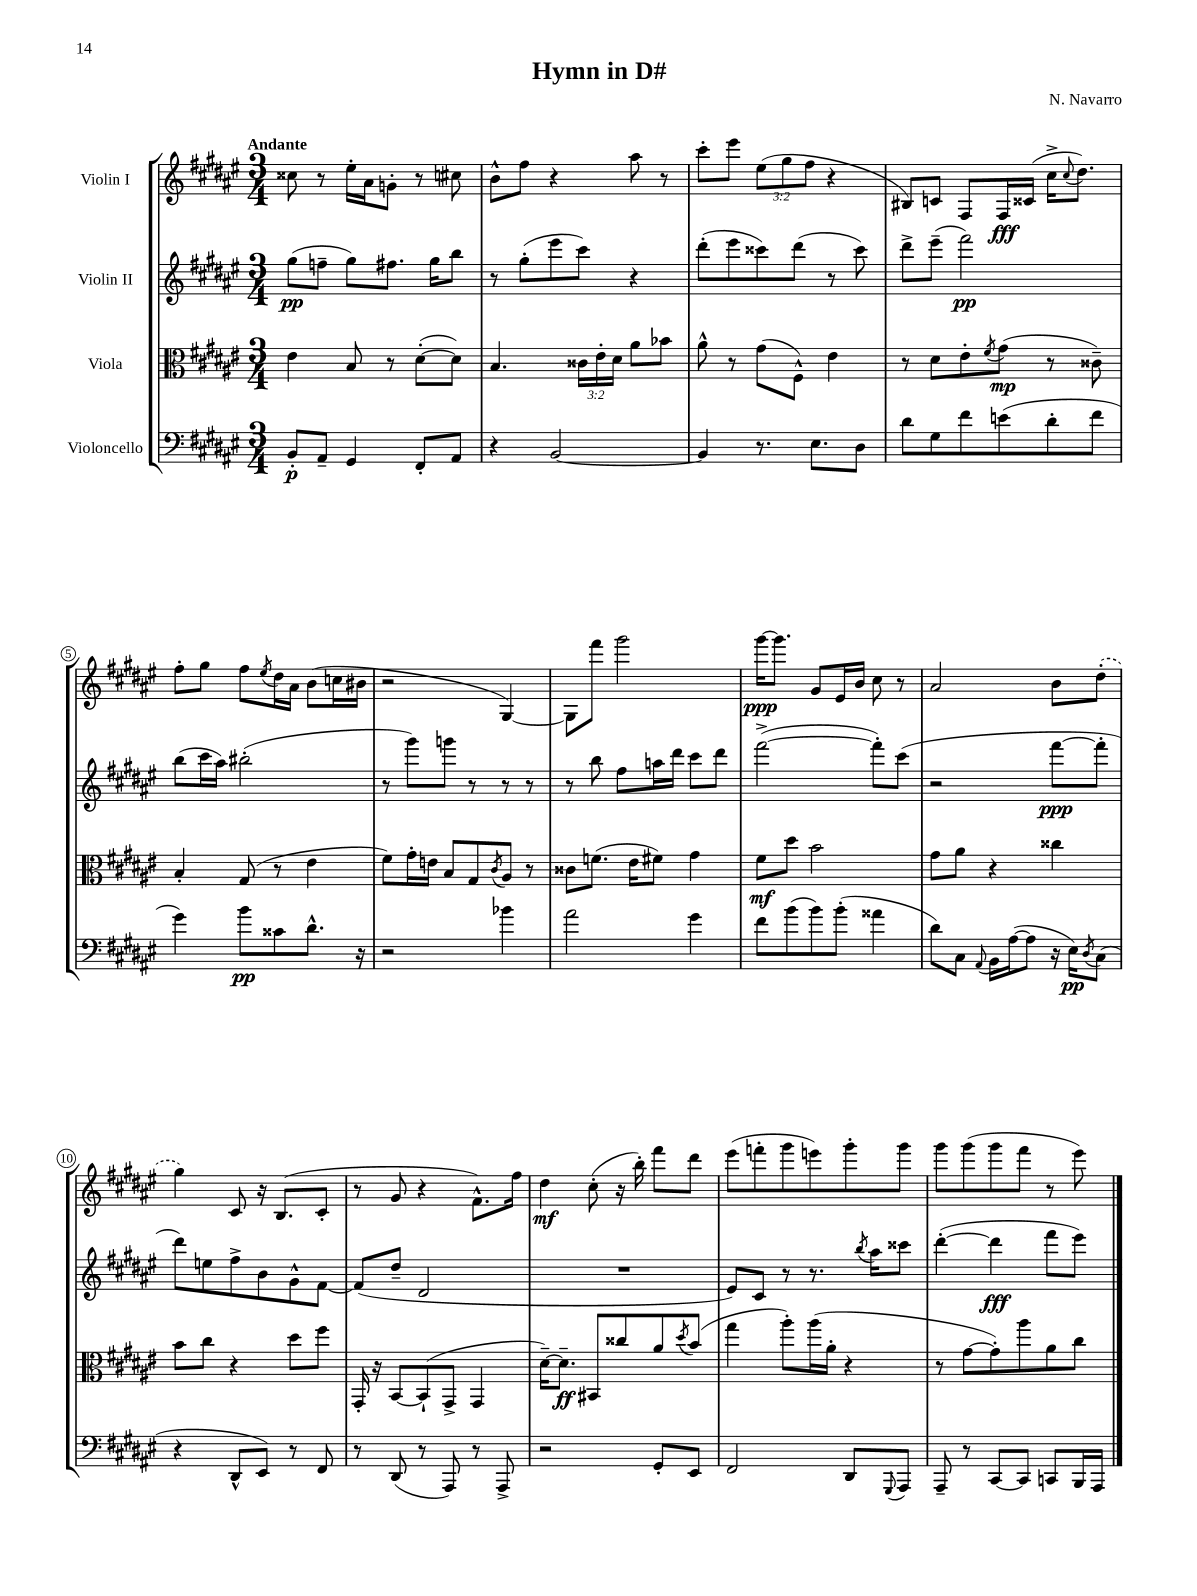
\header { title = "Hymn in D#" composer = "N. Navarro" }
<<
\new StaffGroup <<
\new Staff = "s0" \with { instrumentName = "Violin I" } {
    \clef treble \key fis \major \numericTimeSignature \time 3/4 \override Staff.TupletNumber.text = #tuplet-number::calc-fraction-text \tempo "Andante"
    cisis''8 r8 eis''16-. ais'16 g'8-. r8 cis''8 |
    b'8-^ fis''8 r4 ais''8 r8 |
    cis'''8-. eis'''8 \tuplet 3/2 { eis''8( gis''8 fis''8 } r4 |
    bis8) c'8 fis8 fis16\fff cisis'16( cis''16-> \appoggiatura { cis''8 } dis''8.) |
    fis''8-. gis''8 fis''8 \acciaccatura { eis''8 } dis''16 ais'16 b'8( c''16 bis'16 |
    r2 gis4~) |
    gis8 fis'''8 gis'''2 |
    gis'''16~\ppp gis'''8. gis'8 eis'16 b'16 cis''8 r8 |
    ais'2 b'8 \once \slurDashed dis''8-.( |
    gis''4) cis'8 r16 b8.( cis'8-. |
    r8 gis'8 r4 fis'8.-^) fis''16 |
    dis''4\mf cis''8-.( r16 b''16-.) fis'''8 dis'''8 |
    eis'''8( f'''8-. gis'''8 e'''8) gis'''8-. gis'''8 |
    gis'''8 gis'''8( gis'''8 fis'''8 r8 eis'''8) \bar "|." |
}
\new Staff = "s1" \with { instrumentName = "Violin II" } {
    \clef treble \key fis \major \numericTimeSignature \time 3/4
    gis''8\pp( f''8-- gis''8) fis''8. gis''16 b''8 |
    r8 gis''8-.( eis'''8 cis'''8) r4 |
    dis'''8-.( eis'''8 cisis'''8) dis'''8( r8 cisis'''8) |
    dis'''8-> eis'''8--( fis'''2\pp) |
    b''8( cis'''16 ais''16) bis''2-.( |
    r8 gis'''8) g'''8 r8 r8 r8 |
    r8 b''8 fis''8 a''16 dis'''16 cis'''8 dis'''8 |
    fis'''2~->( fis'''8-.) cis'''8( |
    r2 fis'''8~\ppp fis'''8-. |
    dis'''8) e''8 fis''8-> b'8 gis'8-^ fis'8~ |
    fis'8( dis''8-- dis'2 |
    R2. |
    eis'8) cis'8 r8 r8. \acciaccatura { b''8 } ais''16 cisis'''8 |
    dis'''4~-.( dis'''4\fff fis'''8 eis'''8) \bar "|." |
}
\new Staff = "s2" \with { instrumentName = "Viola" } {
    \clef alto \key fis \major \numericTimeSignature \time 3/4 \override Staff.TupletNumber.text = #tuplet-number::calc-fraction-text
    eis'4 b8 r8 dis'8~-.( dis'8) |
    b4. \tuplet 3/2 { cisis'16 eis'16-. dis'16 } ais'8 bes'8 |
    ais'8-^ r8 gis'8( fis8-^) eis'4 |
    r8 dis'8 eis'8-. \acciaccatura { fis'8 } gis'8\mp( r8 cisis'8--) |
    b4-. gis8( r8 eis'4 |
    fis'8) gis'16-. e'16 b8 gis8 \acciaccatura { cis'8 } ais8 r8 |
    cisis'8 f'8.( eis'16 fis'8) gis'4 |
    fis'8\mf dis''8 b'2 |
    gis'8 ais'8 r4 cisis''4 |
    b'8 cis''8 r4 dis''8 fis''8 |
    gis,16-. r16 b,8~ b,8-!( gis,8-> gis,4 |
    dis'16~--) dis'8.--\ff bis,8 cisis''8 ais'8 \acciaccatura { dis''8 } b'8( |
    gis''4 ais''8-.) ais''16( ais'16-. r4 |
    r8 gis'8~ gis'8-.) ais''8 ais'8 cis''8 \bar "|." |
}
\new Staff = "s3" \with { instrumentName = "Violoncello" } {
    \clef bass \key fis \major \numericTimeSignature \time 3/4
    b,8-.\p ais,8-- gis,4 fis,8-. ais,8 |
    r4 b,2~ |
    b,4 r8. eis8. dis8 |
    dis'8 gis8 fis'8 e'8( dis'8-. fis'8 |
    gis'4) b'8\pp cisis'8 dis'8.-^ r16 |
    r2 bes'4 |
    ais'2 gis'4 |
    fis'8 b'8( b'8) b'8-.( aisis'4 |
    dis'8) cis8 \appoggiatura { ais,8 } b,16 ais16~( ais8 r16 eis16\pp) \acciaccatura { dis8 } cis8( |
    r4 dis,8-^ eis,8) r8 fis,8 |
    r8 dis,8( r8 ais,,8) r8 ais,,8-> |
    r2 gis,8-. eis,8 |
    fis,2 dis,8 \appoggiatura { gis,,8 } ais,,8 |
    ais,,8-- r8 cis,8~ cis,8 c,8 b,,16 ais,,16 \bar "|." |
}
>>
>>
\layout { \context { \Score \override BarNumber.stencil = #(make-stencil-circler 0.1 0.3 ly:text-interface::print) } }
